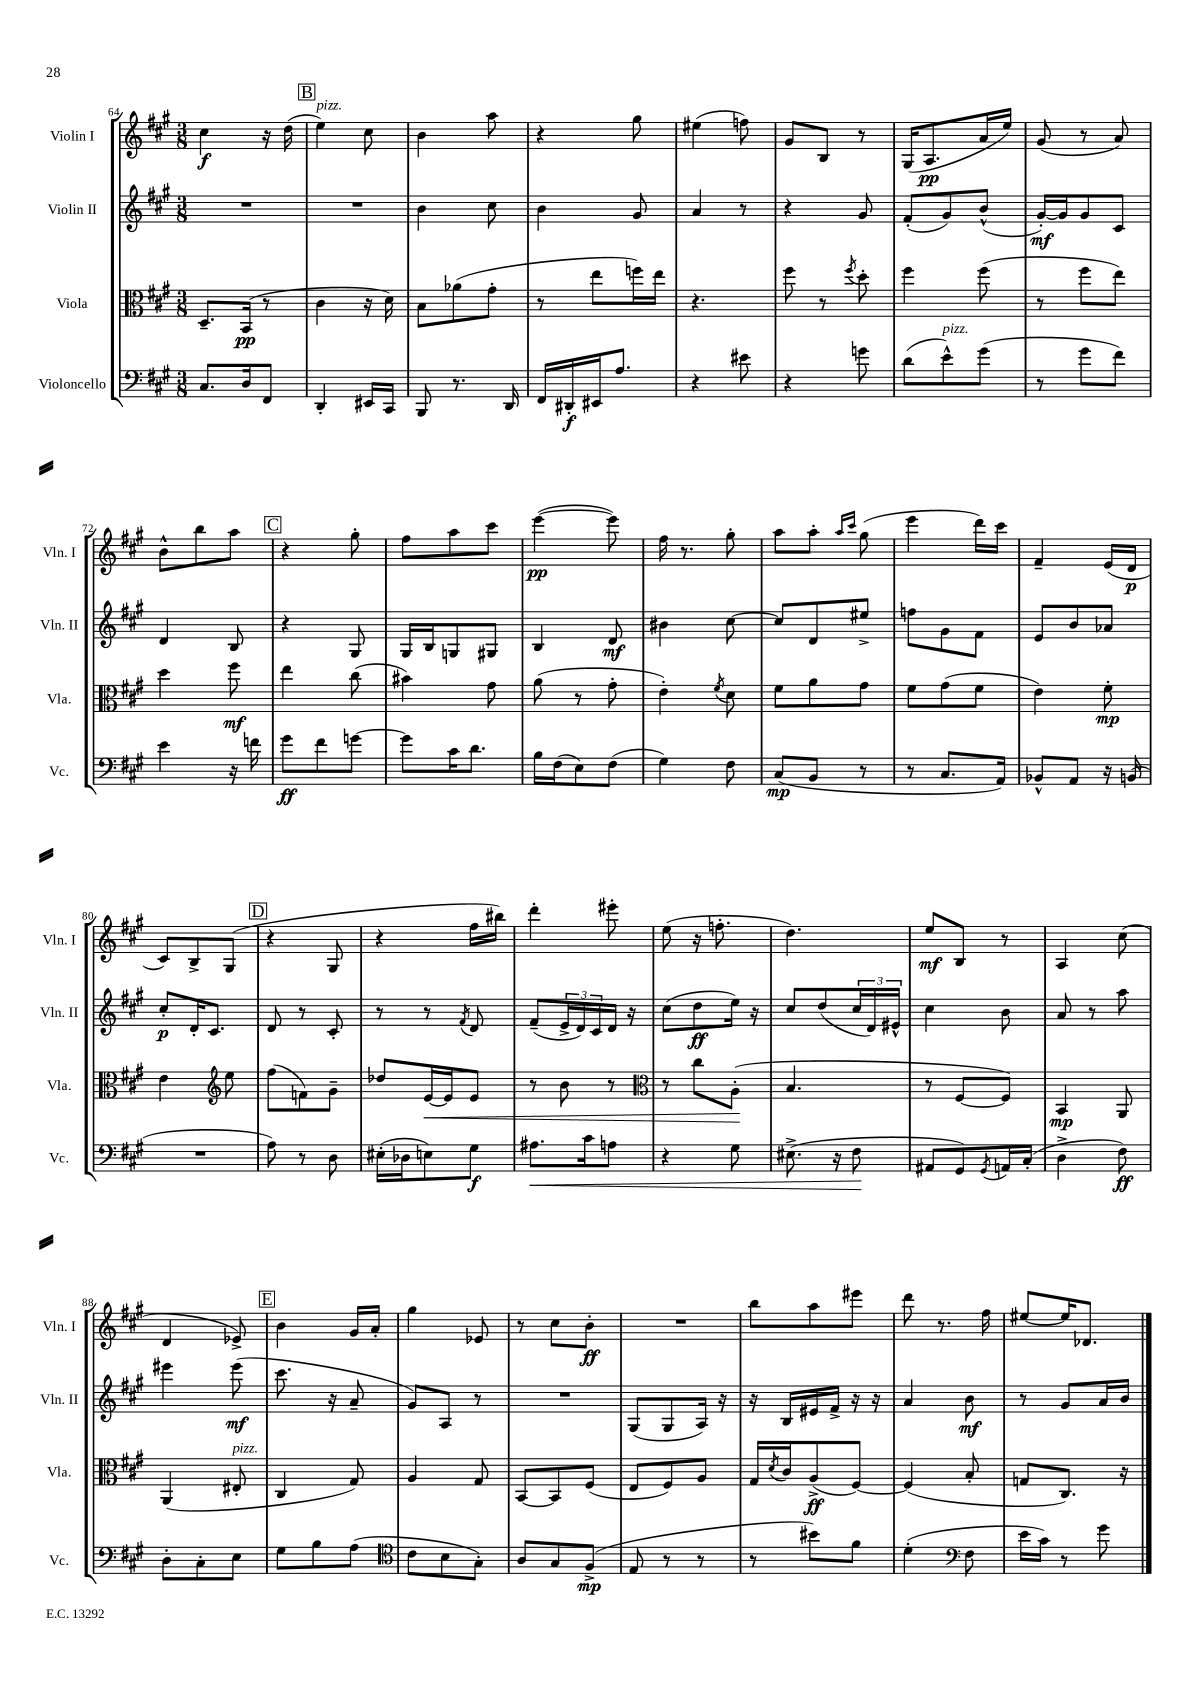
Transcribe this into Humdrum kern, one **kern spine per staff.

**kern	**dynam	**kern	**dynam	**kern	**dynam	**kern	**dynam
*part4	*part4	*part3	*part3	*part2	*part2	*part1	*part1
*staff4	*staff4	*staff3	*staff3	*staff2	*staff2	*staff1	*staff1
*I"Violoncello	*	*I"Viola	*	*I"Violin II	*	*I"Violin I	*
*I'Vc.	*	*I'Vla.	*	*I'Vln. II	*	*I'Vln. I	*
*clefF4	*	*clefC3	*	*clefG2	*	*clefG2	*
*k[f#c#g#]	*	*k[f#c#g#]	*	*k[f#c#g#]	*	*k[f#c#g#]	*
*M3/8	*	*M3/8	*	*M3/8	*	*M3/8	*
=64	=64	=64	=64	=64	=64	=64	=64
8.C#/L	.	8.D~/L	.	4.r	.	4cc#\	f
16D/k	.	(16BB/Jk	pp	.	.	.	.
8FF#/J	.	8r	.	.	.	16r	.
.	.	.	.	.	.	(16dd\	.
!!LO:REH:place=s1:t=B
=65	=65	=65	=65	=65	=65	=65	=65
!	!	!	!	!	!	!LO:TX:a:i:t=pizz.	!
4DD'/	.	4c#\	.	4.r	.	4ee\)	.
16EE#X/LL	.	16r	.	.	.	8cc#\	.
16CC#/JJ	.	16d\)	.	.	.	.	.
=66	=66	=66	=66	=66	=66	=66	=66
8BBB/	.	8B\L	.	4b\	.	4b\	.
8.r	.	(8a-X\	.	.	.	.	.
.	.	8g#'\J	.	8cc#\	.	8aa\	.
16DD/	.	.	.	.	.	.	.
=67	=67	=67	=67	=67	=67	=67	=67
16FF#/LL	.	8r	.	4b\	.	4r	.
16DD#X'/	f	.	.	.	.	.	.
16EE#X/J	.	8ee\L	.	.	.	.	.
8.A/J	.	.	.	.	.	.	.
.	.	16ffn\L)	.	8g#/	.	8gg#\	.
.	.	16ee\JJ	.	.	.	.	.
=68	=68	=68	=68	=68	=68	=68	=68
4r	.	4.r	.	4a/	.	(4ee#X\	.
8e#X\	.	.	.	8r	.	8ffn\)	.
=69	=69	=69	=69	=69	=69	=69	=69
4r	.	8ff#\	.	4r	.	8g#/L	.
.	.	8r	.	.	.	8B/J	.
.	.	8qff#/	.	.	.	.	.
8gn\	.	8dd'\	.	8g#/	.	8r	.
=70	=70	=70	=70	=70	=70	=70	=70
(8d\L	.	4ff#\	.	(8f#'/L	.	(16G#/KL	.
.	.	.	.	.	.	8.A/	pp
!LO:TX:a:i:t=pizz.	!	!	!	!	!	!	!
8e^^\)	.	.	.	8g#/)	.	.	.
(8g#\J	.	(8ff#\	.	(8b^^/J	.	16a/L	.
.	.	.	.	.	.	16ee/JJ)	.
=71	=71	=71	=71	=71	=71	=71	=71
8r	.	8r	.	[16g#'/LL)	mf	(8g#/	.
.	.	.	.	16g#/J]	.	.	.
8g#\L	.	8ff#\L	.	8g#/	.	8r	.
8f#\J)	.	8ee\J)	.	8c#/J	.	8a/)	.
!!LO:LB:g=z
=72	=72	=72	=72	=72	=72	=72	=72
4e\	.	4dd\	.	4d/	.	8b^^\L	.
.	.	.	.	.	.	8bb\	.
16r	.	8ff#\	mf	8B/	.	8aa\J	.
16fn\	.	.	.	.	.	.	.
!!LO:REH:place=s1:t=C
=73	=73	=73	=73	=73	=73	=73	=73
8g#\L	ff	4ee\	.	4r	.	4r	.
8f#\	.	.	.	.	.	.	.
[8gn\J	.	(8cc#\	.	8G#/	.	8gg#'\	.
=74	=74	=74	=74	=74	=74	=74	=74
8g\L]	.	4b#X\)	.	16G#/LL	.	8ff#\L	.
.	.	.	.	16B/J	.	.	.
16c#\K	.	.	.	8Gn/	.	8aa\	.
8.d\J	.	.	.	.	.	.	.
.	.	8g#\	.	8G#X/J	.	8ccc#\J	.
=75	=75	=75	=75	=75	=75	=75	=75
16B\LL	.	(8a\	.	4B/	.	([4eee\	pp
(16F#\J	.	.	.	.	.	.	.
8E\)	.	8r	.	.	.	.	.
(8F#\J	.	8g#'\	.	8d/	mf	8eee\])	.
=76	=76	=76	=76	=76	=76	=76	=76
4G#\)	.	4e'\)	.	4b#X\	.	16ff#\	.
.	.	.	.	.	.	8.r	.
.	.	8qf#/	.	.	.	.	.
8F#\	.	8d\	.	[8cc#\	.	8gg#'\	.
=77	=77	=77	=77	=77	=77	=77	=77
(8C#/L	mp	8f#\L	.	8cc#/L]	.	8aa\L	.
8BB/J	.	8a\	.	8d/	.	8aa'\J	.
.	.	.	.	.	.	16qqaa/LL	.
.	.	.	.	.	.	16qqccc#/JJ	.
8r	.	8g#\J	.	8ee#X^/J	.	(8gg#\	.
=78	=78	=78	=78	=78	=78	=78	=78
8r	.	8f#\L	.	8ffn\L	.	4eee\	.
8.C#/L	.	(8g#\	.	8g#\	.	.	.
.	.	8f#\J	.	8f#\J	.	16ddd\LL)	.
16AA/Jk)	.	.	.	.	.	16ccc#\JJ	.
=79	=79	=79	=79	=79	=79	=79	=79
8BB-X^^/L	.	4e\)	.	8e/L	.	4f#~/	.
8AA/J	.	.	.	8b/	.	.	.
16r	.	8f#'\	mp	8a-X/J	.	(16e/LL	.
(16BBn/	.	.	.	.	.	16d/JJ	p
!!LO:LB:g=z
=80	=80	=80	=80	=80	=80	=80	=80
4.r	.	4e\	.	8cc#'/L	p	8c#/L)	.
.	.	.	.	16d'/K	.	8B^/	.
.	.	.	.	8.c#/J	.	.	.
*	*	*clefG2	*	*	*	*	*
.	.	8ee\	.	.	.	(8G#/J	.
!!LO:REH:place=s1:t=D
=81	=81	=81	=81	=81	=81	=81	=81
8A\)	.	(8ff#\L	.	8d/	.	4r	.
8r	.	8fn\)	.	8r	.	.	.
8D\	.	8g#~\J	.	8c#'/	.	8G#/	.
=82	=82	=82	=82	=82	=82	=82	=82
(16E#X'\LL	.	8dd-X/L	.	8r	.	4r	.
16D-X\J	.	.	.	.	.	.	.
!	!	!	!LO:HP:b	!	!	!	!
8En\)	.	[16e/L	<	8r	.	.	.
.	.	16e/J]	.	.	.	.	.
.	.	.	.	8qf#/	.	.	.
8G#\J	f	8e/J	.	8d/	.	16ff#\LL	.
.	.	.	.	.	.	16bb#X\JJ)	.
=83	=83	=83	=83	=83	=83	=83	=83
!	!LO:HP:b	!	!	!	!	!	!
8.A#X\L	<	8r	.	(8f#~/L	.	4ddd'\	.
.	.	8b\	.	24e^/L	.	.	.
.	.	.	.	24d/)	.	.	.
16c#\k	.	.	.	.	.	.	.
.	.	.	.	24c#/	.	.	.
8An\J	.	8r	.	16d/JJ	.	8eee#X'\	.
.	.	.	.	16r	.	.	.
=84	=84	=84	=84	=84	=84	=84	=84
*	*	*clefC3	*	*	*	*	*
4r	.	8r	.	(8cc#\L	.	(8ee\	.
.	.	8cc#\L	.	8dd\	ff	16r	.
.	.	.	.	.	.	8.ffn'\	.
8G#\	.	(8A'\J	.	16ee\Jk)	.	.	.
.	.	.	.	16r	.	.	.
.	.	.	[	.	.	.	.
=85	=85	=85	=85	=85	=85	=85	=85
(8.E#X^\	.	4.B/	.	8cc#/L	.	4.dd\)	.
.	.	.	.	(8dd/	.	.	.
16r	.	.	.	.	.	.	.
8F#\	.	.	.	24cc#/L	.	.	.
.	.	.	.	24d/)	.	.	.
.	.	.	.	24e#X^^/JJ	.	.	.
.	[	.	.	.	.	.	.
=86	=86	=86	=86	=86	=86	=86	=86
8AA#X/L	.	8r	.	4cc#\	.	8ee/L	mf
8GG#/)	.	[8F#/L	.	.	.	8B/J	.
8qGG#/	.	.	.	.	.	.	.
16AAn/L	.	8F#/J])	.	8b\	.	8r	.
(16C#'/JJ	.	.	.	.	.	.	.
=87	=87	=87	=87	=87	=87	=87	=87
4D^\	.	4BB/	mp	8a/	.	4A/	.
.	.	.	.	8r	.	.	.
8F#\)	ff	8AA/	.	8aa\	.	(8cc#\	.
!!LO:LB:g=z
=88	=88	=88	=88	=88	=88	=88	=88
8D'\L	.	(4AA/	.	4eee#X\	.	4d/	.
8C#'\	.	.	.	.	.	.	.
!	!	!LO:TX:a:i:t=pizz.	!	!	!	!	!
8E\J	.	8E#X'/	.	(8eee#\	mf	8e-X^/)	.
!!LO:REH:place=s1:t=E
=89	=89	=89	=89	=89	=89	=89	=89
8G#\L	.	4C#/	.	8.ccc#\	.	4b\	.
8B\	.	.	.	.	.	.	.
.	.	.	.	16r	.	.	.
(8A\J	.	8G#/)	.	8a~/	.	16g#/LL	.
.	.	.	.	.	.	16a'/JJ	.
=90	=90	=90	=90	=90	=90	=90	=90
*clefC4	*	*	*	*	*	*	*
8c#\L	.	4A/	.	8g#/L)	.	4gg#\	.
8B\	.	.	.	8A/J	.	.	.
8G#'\J)	.	8G#/	.	8r	.	8e-X/	.
=91	=91	=91	=91	=91	=91	=91	=91
8A/L	.	[8BB/L	.	4.r	.	8r	.
8G#/	.	8BB/]	.	.	.	8cc#\L	.
(8F#^/J	mp	(8F#/J	.	.	.	8b'\J	ff
=92	=92	=92	=92	=92	=92	=92	=92
8E/	.	8E/L	.	(8G#/L	.	4.r	.
8r	.	8F#/)	.	8G#/	.	.	.
8r	.	8A/J	.	16A/Jk)	.	.	.
.	.	.	.	16r	.	.	.
=93	=93	=93	=93	=93	=93	=93	=93
8r	.	16G#/LL	.	16r	.	8bb\L	.
.	.	8qd/	.	.	.	.	.
.	.	16c#/J	.	16B/LL	.	.	.
8b#X\L)	.	(8A^/	ff	16e#X/	.	8aa\	.
.	.	.	.	16f#^/JJ	.	.	.
8f#\J	.	[8F#/J)	.	16r	.	8eee#X\J	.
.	.	.	.	16r	.	.	.
=94	=94	=94	=94	=94	=94	=94	=94
(4d'\	.	(4F#/]	.	4a/	.	8ddd\	.
.	.	.	.	.	.	8.r	.
*clefF4	*	*	*	*	*	*	*
8F#\	.	8B'/	.	8b\	mf	.	.
.	.	.	.	.	.	16ff#\	.
=95	=95	=95	=95	=95	=95	=95	=95
16e\LL	.	8Gn/L	.	8r	.	[8ee#X/L	.
16c#\JJ)	.	.	.	.	.	.	.
8r	.	8.C#/J)	.	8g#/L	.	16ee#/K]	.
.	.	.	.	.	.	8.d-X/J	.
8g#\	.	.	.	16a/L	.	.	.
.	.	16r	.	16b/JJ	.	.	.
==	==	==	==	==	==	==	==
*-	*-	*-	*-	*-	*-	*-	*-
